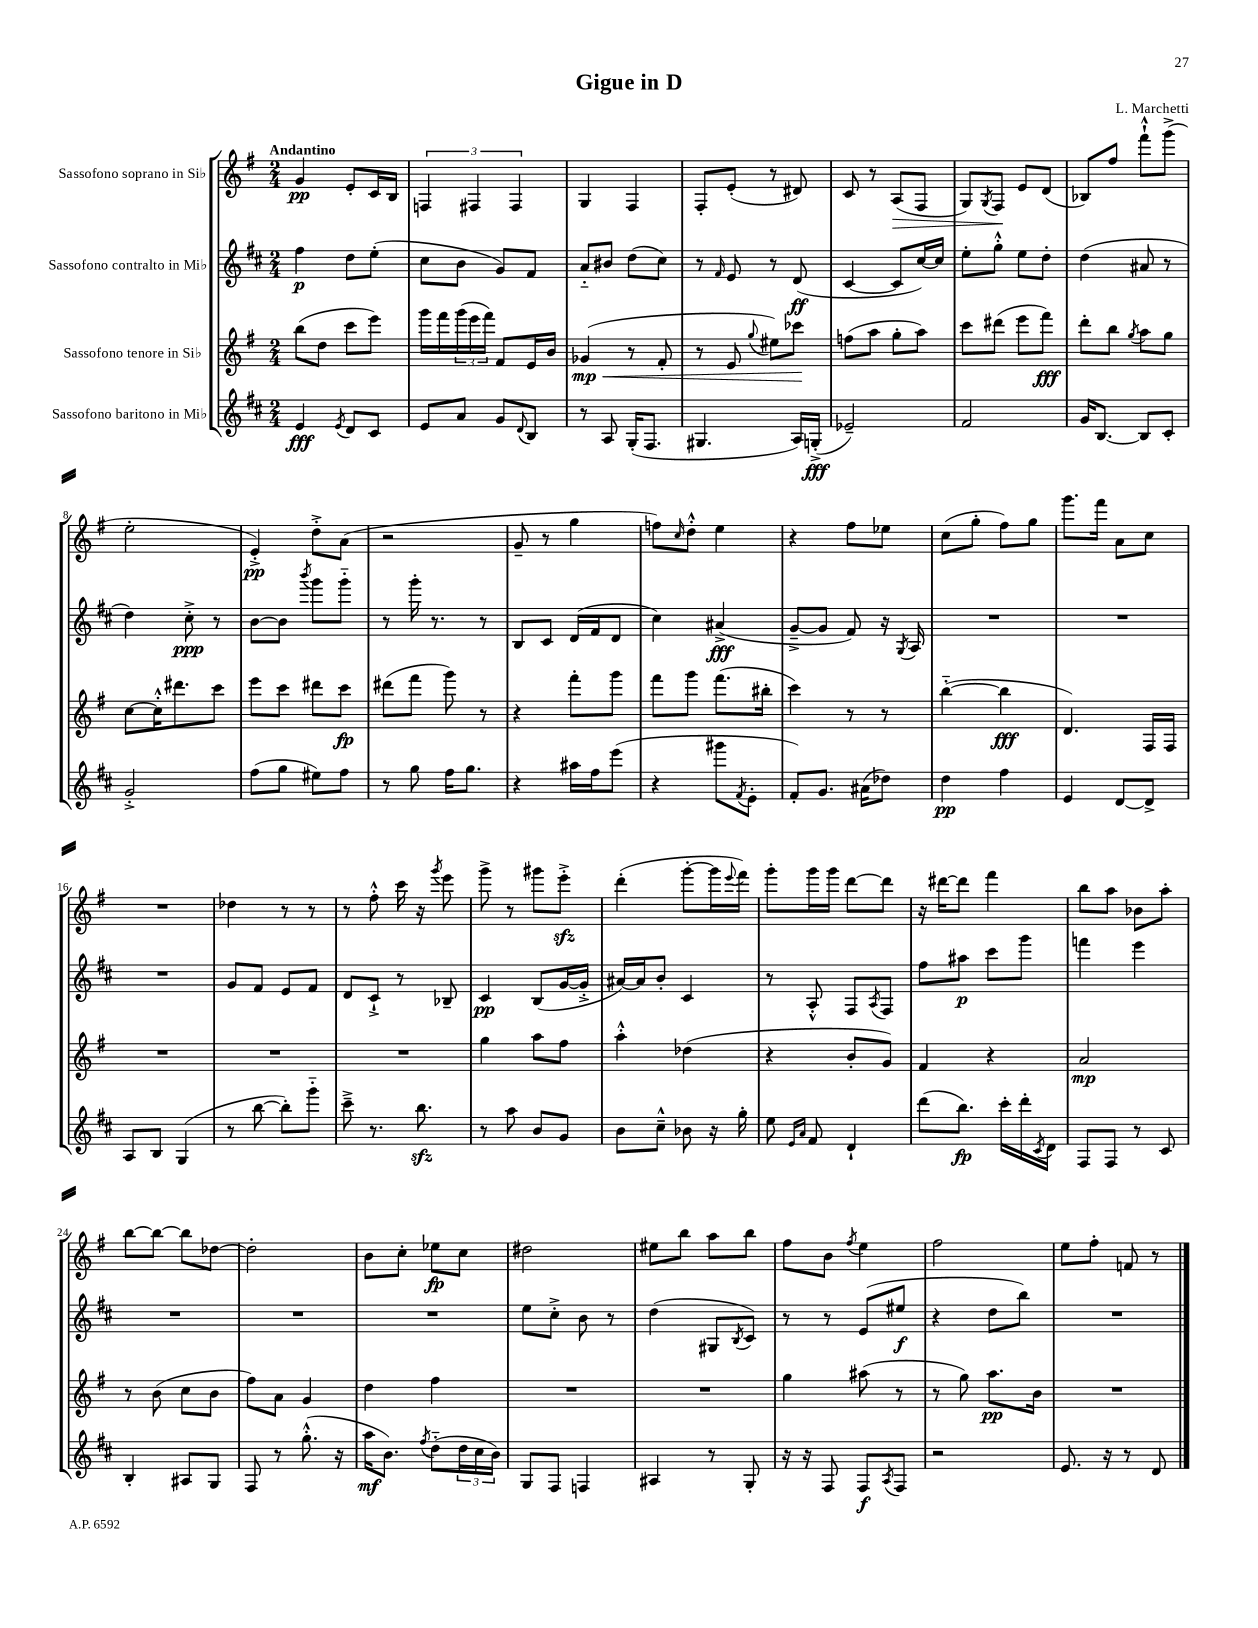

**kern	**dynam	**kern	**dynam	**kern	**dynam	**kern	**dynam
*part4	*part4	*part3	*part3	*part2	*part2	*part1	*part1
*staff4	*staff4	*staff3	*staff3	*staff2	*staff2	*staff1	*staff1
*I"Sassofono baritono in Mi♭	*	*I"Sassofono tenore in Si♭	*	*I"Sassofono contralto in Mi♭	*	*I"Sassofono soprano in Si♭	*
*clefG2	*	*clefG2	*	*clefG2	*	*clefG2	*
*k[f#c#]	*	*k[f#]	*	*k[f#c#]	*	*k[f#]	*
*M2/4	*	*M2/4	*	*M2/4	*	*M2/4	*
=1	=1	=1	=1	=1	=1	=1	=1
!	!	!	!	!	!	!LO:TX:a:B:t=Andantino	!
4e/	fff	(8bb\L	.	4ff#\	p	4g/	pp
.	.	8dd\J	.	.	.	.	.
8qe/	.	.	.	.	.	.	.
8d/L	.	8ccc\L	.	8dd\L	.	8e'/L	.
8c#/J	.	8eee\J)	.	(8ee'\J	.	16c/L	.
.	.	.	.	.	.	16B/JJ	.
=2	=2	=2	=2	=2	=2	=2	=2
8e/L	.	16ggg\LL	.	8cc#\L	.	6Fn/	.
.	.	16fff#\	.	.	.	.	.
8a/J	.	(24ggg\	.	8b\J	.	.	.
.	.	24eee\	.	.	.	6F#X/	.
.	.	24fff#\JJ)	.	.	.	.	.
8g/L	.	8f#/L	.	8g/L)	.	.	.
.	.	.	.	.	.	6F#/	.
8qqd/	.	.	.	.	.	.	.
8B/J	.	16e/L	.	8f#/J	.	.	.
.	.	16b/JJ	.	.	.	.	.
=3	=3	=3	=3	=3	=3	=3	=3
!	!	!	!LO:HP:b	!	!	!	!
8r	.	(4g-X/	< mp	8a/L	.	4G/	.
8A/	.	.	.	8b#X/J	.	.	.
(16G'/KL	.	8r	.	(8dd\L	.	4F#/	.
8.F#/J	.	.	.	.	.	.	.
.	.	8f#'/	.	8cc#\J)	.	.	.
=4	=4	=4	=4	=4	=4	=4	=4
4.G#X/	.	8r	.	8r	.	8F#'/L	.
.	.	.	.	16qqf#/	.	.	.
.	.	8e/	.	8e/	.	(8e'/J	.
.	.	8qqgg/	.	.	.	.	.
.	.	8ee#X\L)	.	8r	.	8r	.
16A/LL)	.	8ccc-X\J	.	(8d/	ff	8d#X/)	.
(16Gn'^/JJ	fff	.	.	.	.	.	.
.	.	.	[	.	.	.	.
=5	=5	=5	=5	=5	=5	=5	=5
2e-X~/)	.	(8ffn\L	.	[4c#/	.	8c/	.
.	.	8aa\J	.	.	.	8r	.
!	!	!	!	!	!	!	!LO:HP:b
.	.	8gg'\L	.	8c#/L]	.	(8A/L	>
.	.	8aa\J)	.	[16cc#/L)	.	8F#/J	.
.	.	.	.	16cc#/JJ]	.	.	.
=6	=6	=6	=6	=6	=6	=6	=6
2f#/	.	8ccc\L	.	8ee'\L	.	8G/L)	.
.	.	.	.	.	.	8qG/	.
.	.	(8ddd#X\J	.	8gg'^^\J	.	8F#/J	.
.	.	8eee\L	.	8ee\L	.	8e/L	]
.	.	8fff#\J)	fff	8dd'\J	.	(8d/J	.
=7	=7	=7	=7	=7	=7	=7	=7
16g/KL	.	8ddd'\L	.	(4dd\	.	8B-X/L)	.
[8.B/J	.	.	.	.	.	.	.
.	.	8bb\J	.	.	.	8ff#/J	.
.	.	8qgg/	.	.	.	.	.
8B/L]	.	8aa\L	.	8a#X/	.	8fff#`^^\L	.
8c#'/J	.	8gg\J	.	8r	.	(8ggg^\J	.
!!LO:LB:g=z
=8	=8	=8	=8	=8	=8	=8	=8
2g'^/	.	[8cc\L	.	4dd\)	.	2ee'\	.
.	.	16cc'^^\K]	.	.	.	.	.
.	.	8.ddd#X\	.	.	.	.	.
.	.	.	.	8cc#'^\	ppp	.	.
.	.	8ccc\J	.	8r	.	.	.
=9	=9	=9	=9	=9	=9	=9	=9
(8ff#\L	.	8eee\L	.	[8b\L	.	4e'^/)	pp
8gg\J	.	8ccc\J	.	8b\J]	.	.	.
.	.	.	.	8qbbb/	.	.	.
8ee#X\L)	.	8ddd#X\L	.	8ggg\L	.	8dd'^\L	.
8ff#\J	.	8ccc\J	fp	8ggg\J	.	(8a\J	.
=10	=10	=10	=10	=10	=10	=10	=10
8r	.	(8ddd#X\L	.	8r	.	2r	.
8gg\	.	8fff#\J	.	16ggg'\	.	.	.
.	.	.	.	8.r	.	.	.
16ff#\KL	.	8ggg\)	.	.	.	.	.
8.gg\J	.	.	.	.	.	.	.
.	.	8r	.	8r	.	.	.
=11	=11	=11	=11	=11	=11	=11	=11
4r	.	4r	.	8B/L	.	8g~/	.
.	.	.	.	8c#/J	.	8r	.
16aa#X\LL	.	8fff#'\L	.	(16d/LL	.	4gg\	.
16ff#\J	.	.	.	16f#/J	.	.	.
(8eee\J	.	8ggg\J	.	8d/J	.	.	.
=12	=12	=12	=12	=12	=12	=12	=12
4r	.	8fff#\L	.	4cc#\)	.	8ffn\L)	.
.	.	.	.	.	.	16qqcc/	.
.	.	8ggg\J	.	.	.	8dd'^^\J	.
8ggg#X\L	.	(8.fff#\L	.	(4a#X^/	fff	4ee\	.
8qf#/	.	.	.	.	.	.	.
8e'\J	.	.	.	.	.	.	.
.	.	16bb#X'\Jk	.	.	.	.	.
=13	=13	=13	=13	=13	=13	=13	=13
8f#'/L)	.	4ccc\)	.	[8g~^/L	.	4r	.
8.g/J	.	.	.	8g/J]	.	.	.
.	.	8r	.	8f#/)	.	8ff#\L	.
(16a#X\KL	.	.	.	.	.	.	.
8dd-X\J)	.	8r	.	16r	.	8ee-X\J	.
.	.	.	.	8qG/	.	.	.
.	.	.	.	16A/	.	.	.
=14	=14	=14	=14	=14	=14	=14	=14
4dd\	pp	([4bb\	.	2r	.	(8cc\L	.
.	.	.	.	.	.	8gg'\J	.
4ff#\	.	4bb\]	fff	.	.	8ff#\L)	.
.	.	.	.	.	.	8gg\J	.
=15	=15	=15	=15	=15	=15	=15	=15
4e/	.	4.d/)	.	2r	.	8.ggg\L	.
.	.	.	.	.	.	16fff#\Jk	.
[8d/L	.	.	.	.	.	8a\L	.
8d^/J]	.	16F#/LL	.	.	.	8cc\J	.
.	.	16F#/JJ	.	.	.	.	.
!!LO:LB:g=z
=16	=16	=16	=16	=16	=16	=16	=16
8A/L	.	2r	.	2r	.	2r	.
8B/J	.	.	.	.	.	.	.
(4G/	.	.	.	.	.	.	.
=17	=17	=17	=17	=17	=17	=17	=17
8r	.	2r	.	8g/L	.	4dd-X\	.
[8bb\	.	.	.	8f#/J	.	.	.
8bb'\L])	.	.	.	8e/L	.	8r	.
8ggg\J	.	.	.	8f#/J	.	8r	.
=18	=18	=18	=18	=18	=18	=18	=18
8ccc#~^\	.	2r	.	8d/L	.	8r	.
8.r	.	.	.	8c#`^/J	.	8ff#'^^\	.
.	.	.	.	8r	.	16ccc\	.
8.bbzz\	.	.	.	.	.	16r	.
.	.	.	.	.	.	8qggg/	.
.	.	.	.	8B-X~/	.	8eee\	.
=19	=19	=19	=19	=19	=19	=19	=19
8r	.	4gg\	.	4c#/	pp	8ggg^\	.
8aa\	.	.	.	.	.	8r	.
8b/L	.	8aa\L	.	(8B/L	.	8ggg#X\L	.
8g/J	.	8ff#\J	.	[16g/L	.	8eeezz'^\J	.
.	.	.	.	16g'^/JJ]	.	.	.
=20	=20	=20	=20	=20	=20	=20	=20
8b\L	.	4aa'^^\	.	[16a#X/LL)	.	(4ddd'\	.
.	.	.	.	16a#/J]	.	.	.
8cc#~^^\J	.	.	.	8b'/J	.	.	.
8b-X\	.	(4dd-X\	.	4c#/	.	[8ggg'\L	.
16r	.	.	.	.	.	16ggg\L]	.
.	.	.	.	.	.	8qqeee/	.
16gg'\	.	.	.	.	.	16fff#\JJ)	.
=21	=21	=21	=21	=21	=21	=21	=21
8ee\	.	4r	.	8r	.	8ggg'\L	.
16qqe/LL	.	.	.	.	.	.	.
16qqa/JJ	.	.	.	.	.	.	.
8f#/	.	.	.	8A'^^/	.	16ggg\L	.
.	.	.	.	.	.	16ggg\JJ	.
4d`/	.	8b'/L	.	8F#/L	.	[8ddd\L	.
.	.	.	.	8qA/	.	.	.
.	.	8g/J)	.	8F#/J	.	8ddd\J]	.
=22	=22	=22	=22	=22	=22	=22	=22
(8ddd\L	.	4f#/	.	8ff#\L	.	16r	.
.	.	.	.	.	.	[16ddd#X\KL	.
8.bb\J)	fp	.	.	8aa#X\J	p	8ddd#\J]	.
.	.	4r	.	8ccc#\L	.	4fff#\	.
16ccc#'\LL	.	.	.	.	.	.	.
16ddd'\	.	.	.	8ggg\J	.	.	.
8qc#/	.	.	.	.	.	.	.
16d\JJ	.	.	.	.	.	.	.
=23	=23	=23	=23	=23	=23	=23	=23
8F#/L	.	2a/	mp	4fffn\	.	8bb\L	.
8F#/J	.	.	.	.	.	8aa\J	.
8r	.	.	.	4eee\	.	8b-X\L	.
8c#/	.	.	.	.	.	8aa'\J	.
!!LO:LB:g=z
=24	=24	=24	=24	=24	=24	=24	=24
4B'/	.	8r	.	2r	.	[8bb\L	.
.	.	(8b\	.	.	.	8bb\J_	.
8A#X/L	.	8cc\L	.	.	.	8bb\L]	.
8G/J	.	8b\J	.	.	.	[8dd-X\J	.
=25	=25	=25	=25	=25	=25	=25	=25
8F#/	.	8ff#\L)	.	2r	.	2dd-'\]	.
8r	.	8a\J	.	.	.	.	.
(8.gg'^^\	.	4g/	.	.	.	.	.
16r	.	.	.	.	.	.	.
=26	=26	=26	=26	=26	=26	=26	=26
16aa\KL	mf	4dd\	.	2r	.	8b\L	.
8.b\J)	.	.	.	.	.	.	.
.	.	.	.	.	.	8cc'\J	.
8qff#/	.	.	.	.	.	.	.
(8dd\L	.	4ff#\	.	.	.	8ee-X\L	fp
24dd\L	.	.	.	.	.	8cc\J	.
24cc#\	.	.	.	.	.	.	.
24b\JJ)	.	.	.	.	.	.	.
=27	=27	=27	=27	=27	=27	=27	=27
8G/L	.	2r	.	8ee\L	.	2dd#X\	.
8F#/J	.	.	.	8cc#'^\J	.	.	.
4Fn/	.	.	.	8b\	.	.	.
.	.	.	.	8r	.	.	.
=28	=28	=28	=28	=28	=28	=28	=28
4A#X/	.	2r	.	(4dd\	.	8ee#X\L	.
.	.	.	.	.	.	8bb\J	.
8r	.	.	.	8G#X/L	.	8aa\L	.
.	.	.	.	8qB/	.	.	.
8G'/	.	.	.	8c#/J)	.	8bb\J	.
=29	=29	=29	=29	=29	=29	=29	=29
16r	.	4gg\	.	8r	.	8ff#\L	.
16r	.	.	.	.	.	.	.
8F#/	.	.	.	8r	.	8b\J	.
.	.	.	.	.	.	8qff#/	.
8F#/L	f	(8aa#X\	.	(8e/L	.	4ee\	.
8qA/	.	.	.	.	.	.	.
8F#/J	.	8r	.	8ee#X/J	f	.	.
=30	=30	=30	=30	=30	=30	=30	=30
2r	.	8r	.	4r	.	2ff#\	.
.	.	8gg\)	.	.	.	.	.
.	.	8.aa\L	pp	8dd\L	.	.	.
.	.	.	.	8bb\J)	.	.	.
.	.	16b\Jk	.	.	.	.	.
=31	=31	=31	=31	=31	=31	=31	=31
8.e/	.	2r	.	2r	.	8ee\L	.
.	.	.	.	.	.	8ff#'\J	.
16r	.	.	.	.	.	.	.
8r	.	.	.	.	.	8fn/	.
8d/	.	.	.	.	.	8r	.
==	==	==	==	==	==	==	==
*-	*-	*-	*-	*-	*-	*-	*-
